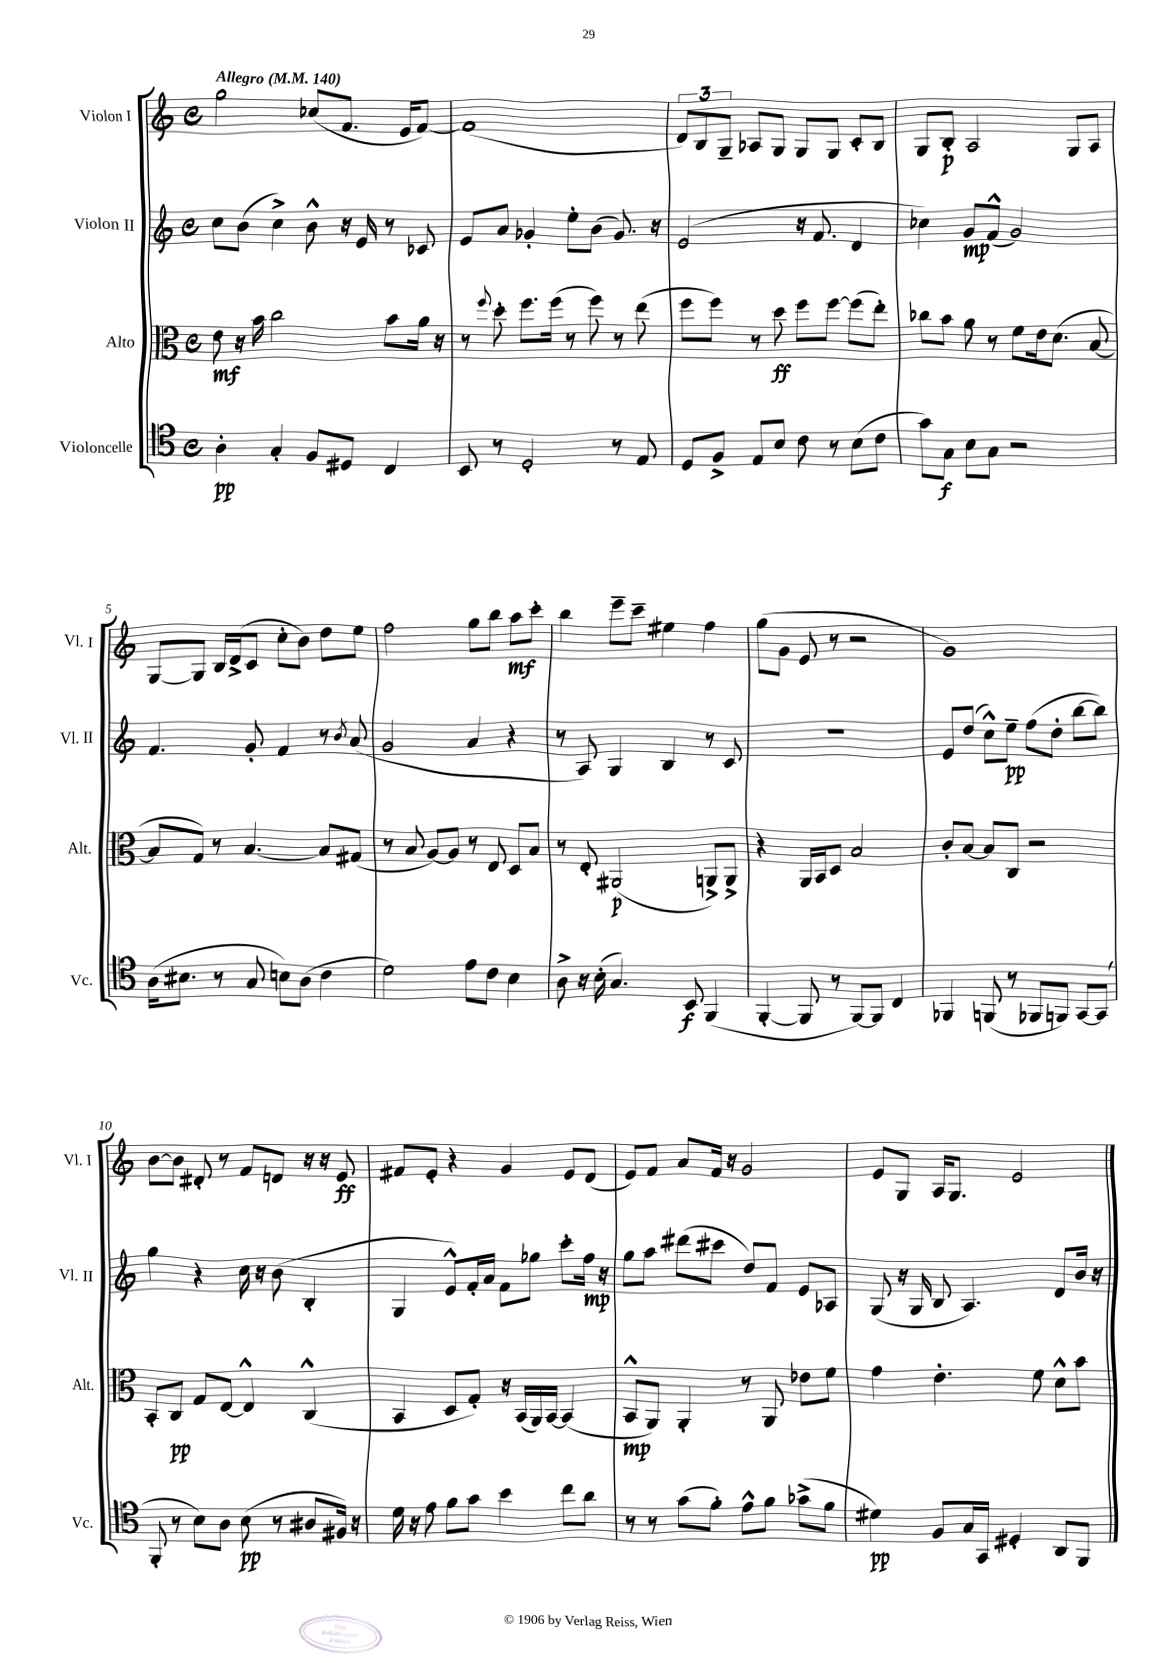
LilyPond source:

<<
\new StaffGroup <<
\new Staff = "s0" \with { instrumentName = "Violon I" shortInstrumentName = "Vl. I" } {
    \clef treble \key c \major \defaultTimeSignature \time 4/4 \tempo "Allegro" 4 = 140
    \autoBeamOff g''2 ces''8[( f'8.] e'16[ f'8]~) |
    f'1( |
    \tuplet 3/2 { d'8[) b8 g8]-- } aes8[ g8] g8[ g8] c'8[-. b8] |
    g8[ b8]-.\p a2 g8[ a8] |
    g8[~ g8] b16[ d'16->( c'8] c''8[-. b'8]) d''8[ e''8] |
    f''2 g''8[ b''8] a''8[\mf c'''8]-. |
    b''4 e'''8[-- c'''8]-- eis''4 f''4 |
    g''8[( g'8] e'8 r8 r2 |
    g'1) |
    b'8[~ b'8] dis'8-. r8 f'8[ d'8] r16 r16 e'8\ff |
    fis'8[ e'8]-. r4 g'4 e'8[ d'8]( |
    e'8[) f'8] a'8[ f'16] r16 g'2 |
    e'8[ g8] a16[ g8.] e'2 \bar "|." |
}
\new Staff = "s1" \with { instrumentName = "Violon II" shortInstrumentName = "Vl. II" } {
    \clef treble \key c \major \defaultTimeSignature \time 4/4
    \autoBeamOff c''8[ b'8]( c''4->) b'8-^ r16 e'16 r8 ces'8 |
    e'8[ a'8] ges'4-. e''8[-. b'8]( ges'8.) r16 |
    e'2( r16 f'8. d'4 |
    ces''4) g'8[\mp f'8]-^( g'2) |
    f'4. g'8-. f'4 r8 \acciaccatura { b'8 } a'8( |
    g'2 a'4 r4 |
    r8 a8) g4 b4 r8 c'8 |
    R1 |
    e'8[ d''8]( c''8[-^) e''8]--\pp f''8[( d''8]-. b''8[~ b''8]) |
    g''4 r4 c''16 r16 b'8( b4-. |
    g4 e'8[-^) f'16-. a'16] f'8[ ges''8] c'''8[-. f''16]\mp r16 |
    g''8[ a''8] dis'''8[( cis'''8] d''8[) f'8] e'8[ aes8] |
    g8( r16 g16 b8 a4.) d'8[ b'16] r16 \bar "|." |
}
\new Staff = "s2" \with { instrumentName = "Alto" shortInstrumentName = "Alt." } {
    \clef alto \key c \major \defaultTimeSignature \time 4/4
    \autoBeamOff e'8\mf r16 b'16 c''2 b'8[ a'16] r16 |
    r8 \appoggiatura { f''8 } d''8-. f''8.[ f''16]( r8 f''8) r8 e''8( |
    f''8[ f''8]) r8 d''8\ff f''8[ f''8]~ f''8[( e''8]-.) |
    ces''8[ b'8] a'8 r8 f'8[ e'16 d'8.]( b8~ |
    b8[ g8]) r8 b4.~ b8[ gis8]( |
    r8 b8 a8[~) a8] r8 e8 d8[ b8] |
    r8 e8-. ais,2\p( a,8[->) a,8]-> |
    r4 a,16[ b,16 d8] b2 |
    c'8[-. b8]~ b8[ c8] r2 |
    b,8[-. c8]\pp g8[ e8]~ e4-^ c4-^( |
    b,4 d8[ g8]-.) r16 b,16[( a,16) b,16]~ b,4( |
    b,8[-^\mp a,8]) a,4-. r8 a,8 ees'8[ f'8] |
    g'4 e'4.-. f'8 d'8[-^ b'8] \bar "|." |
}
\new Staff = "s3" \with { instrumentName = "Violoncelle" shortInstrumentName = "Vc." } {
    \clef tenor \key c \major \defaultTimeSignature \time 4/4
    \autoBeamOff a4-.\pp g4-. f8[ dis8] c4 |
    b,8 r8 d2-. r8 e8 |
    d8[ f8]-> e8[ b8] c'8 r8 b8[( c'8] |
    g'8[) g8]\f b8[ g8] r2 |
    a16[( bis8.] r8 g8 b8[) a8]( c'4 |
    d'2) e'8[ c'8] b4 |
    a8-> r16 b16-.( g4.) b,8\f f,4( |
    f,4~-. f,8 r8 f,8[~) f,8] c4 |
    fes,4 f,8( r8 fes,8[ f,8]) g,8[~ g,8]( |
    f,8-. r8 b8[) a8] b8\pp( r8 ais8[ fis16]) r16 |
    d'16 r16 e'8 f'8[ g'8] b'4 c''8[ a'8] |
    r8 r8 g'8[( f'8]-.) e'8[-^ f'8] ges'8[->( f'8] |
    dis'4\pp) f8[ g16 g,16] dis4-. a,8[ f,8] \bar "|." |
}
>>
>>
